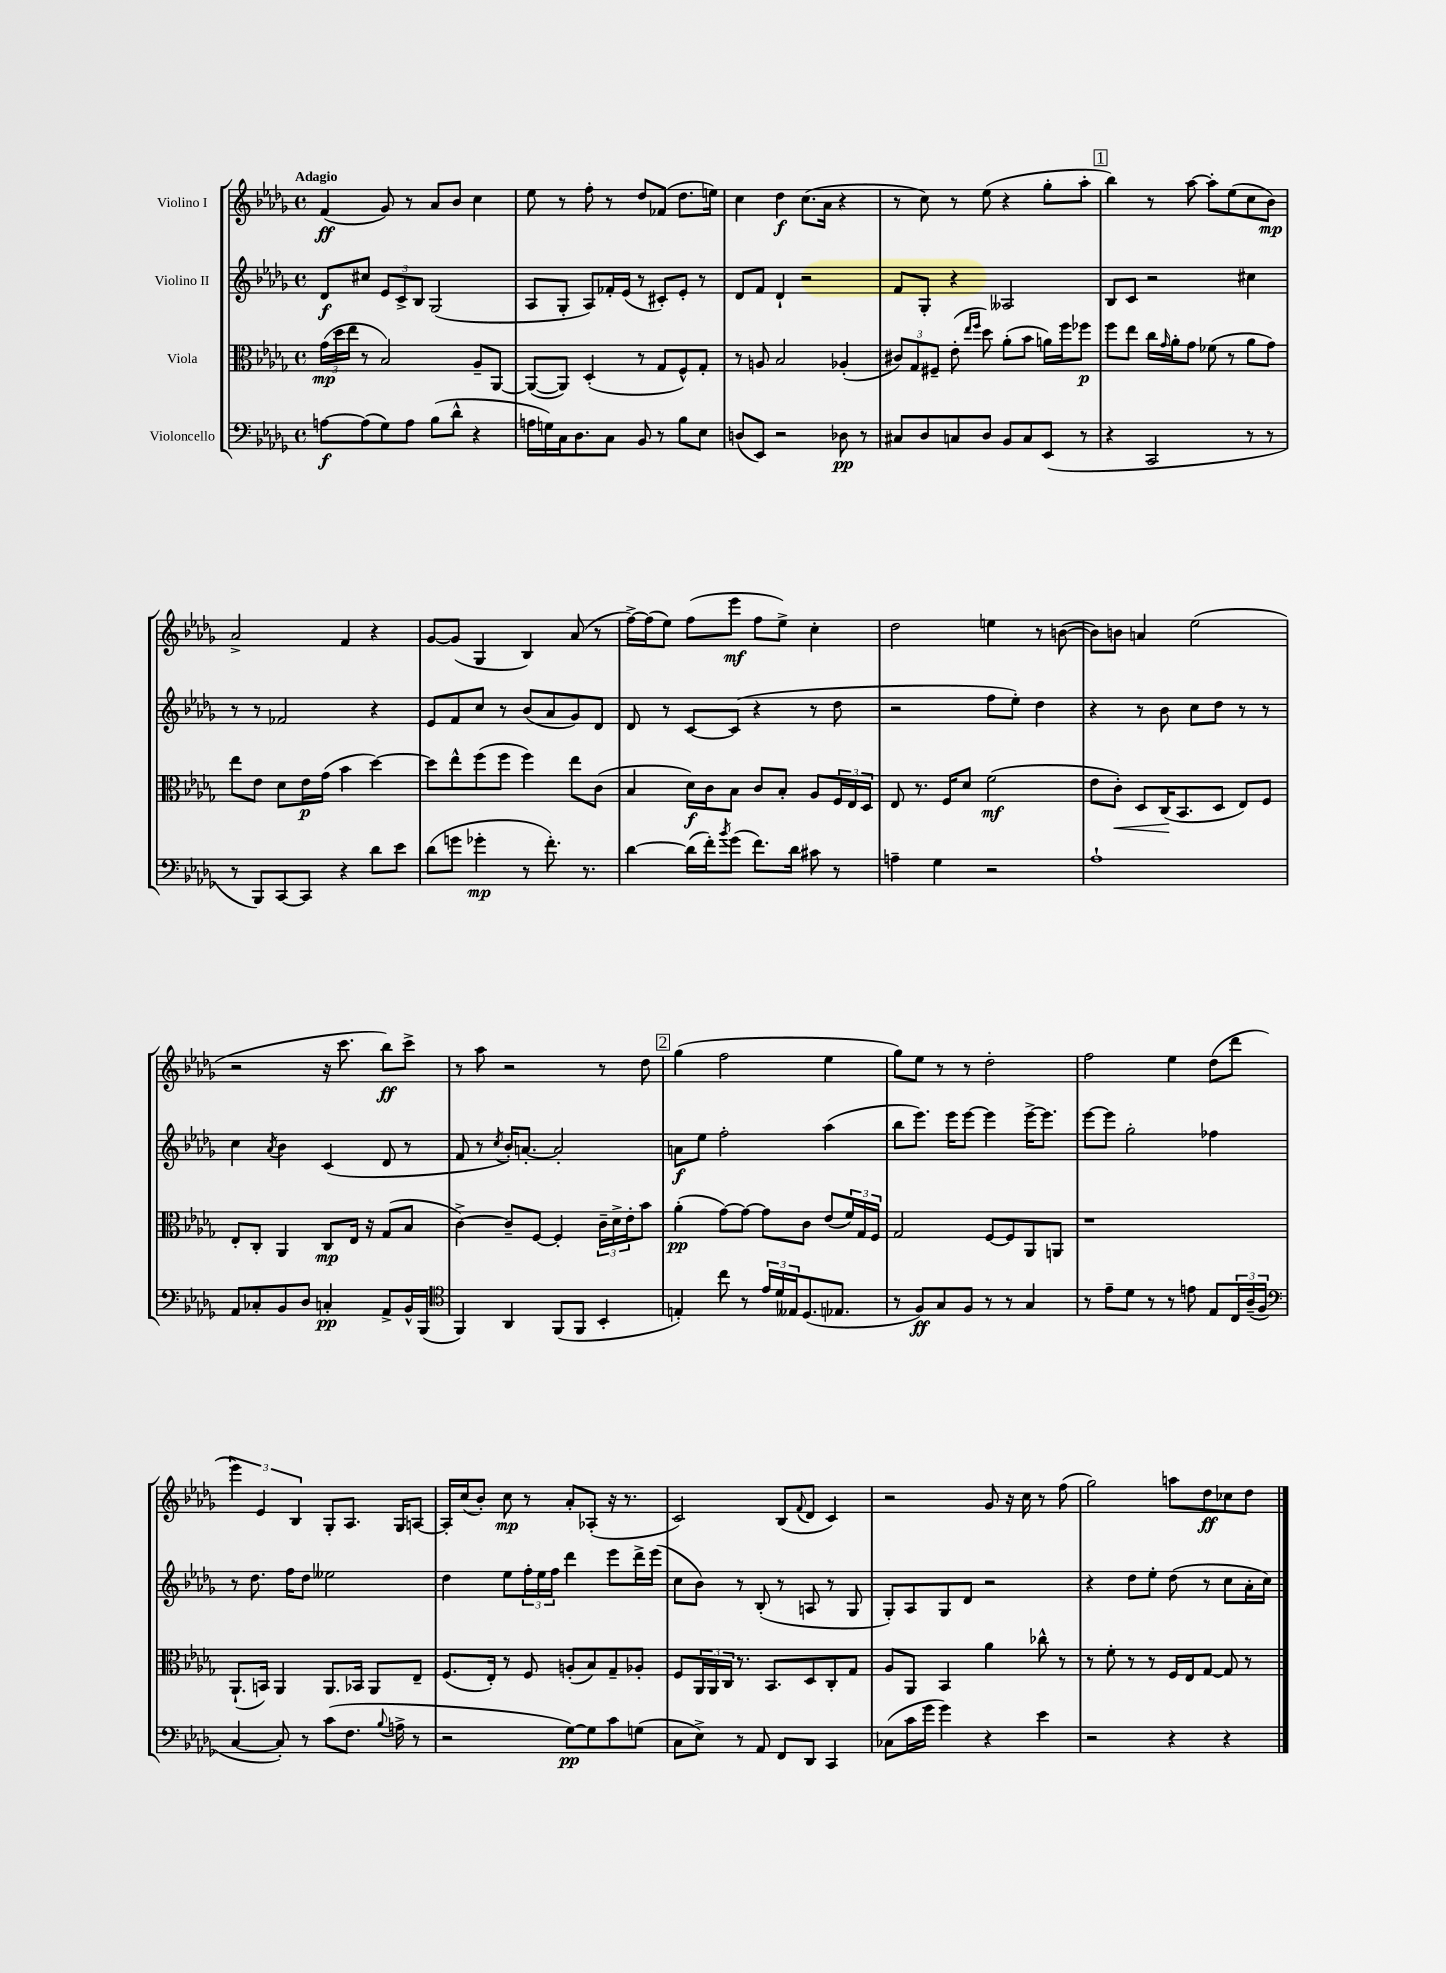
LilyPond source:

<<
\new StaffGroup <<
\new Staff = "s0" \with { instrumentName = "Violino I" } {
    \clef treble \key des \major \defaultTimeSignature \time 4/4 \tempo "Adagio"
    f'4\ff( ges'8) r8 aes'8 bes'8 c''4 |
    ees''8 r8 f''8-. r8 des''8 fes'8( des''8. e''16) |
    c''4 des''4\f c''8.( aes'16 r4 |
    r8 c''8) r8 ees''8( r4 ges''8-. aes''8-. |
    \mark \markup { \box "1" } bes''4) r8 aes''8~ aes''8-. ees''8( c''8 bes'8\mp) |
    aes'2-> f'4 r4 |
    ges'8~ ges'8( ges4 bes4) aes'8( r8 |
    f''16~->) f''16( ees''8) f''8( ees'''8\mf f''8 ees''8->) c''4-. |
    des''2 e''4 r8 b'8~( |
    b'8) b'8 a'4 ees''2( |
    r2 r16 c'''8. bes''8\ff) c'''8-> |
    r8 aes''8 r2 r8 des''8 |
    \mark \markup { \box "2" } ges''4( f''2 ees''4 |
    ges''8) ees''8 r8 r8 des''2-. |
    f''2 ees''4 des''8( des'''8 |
    \tuplet 3/2 { ees'''4) ees'4 bes4 } ges8-. aes8. ges16 a8~ |
    a16-. c''16( bes'8-.) c''8\mp r8 aes'8-. aes8-.( r16 r8. |
    c'2) bes8( \appoggiatura { f'8 } des'8 c'4) |
    r2 ges'8 r16 c''16 r8 f''8( |
    ges''2) a''8 des''8\ff ces''8 des''8 \bar "|." |
}
\new Staff = "s1" \with { instrumentName = "Violino II" } {
    \clef treble \key des \major \defaultTimeSignature \time 4/4
    des'8\f cis''8 \tuplet 3/2 { ees'8 c'8-> bes8 } ges2( |
    aes8 ges8-. aes8) fes'16-. ees'16( r8 cis'8-.) ees'8-. r8 |
    des'8 f'8 des'4-! r2 |
    f'8 ges8-. r4 aeses2 |
    \mark \markup { \box "1" } bes8 c'8 r2 cis''4 |
    r8 r8 fes'2 r4 |
    ees'8 f'8 c''8 r8 bes'8( aes'8 ges'8) des'8 |
    des'8 r8 c'8~ c'8( r4 r8 des''8 |
    r2 f''8 ees''8-.) des''4 |
    r4 r8 bes'8 c''8 des''8 r8 r8 |
    c''4 \acciaccatura { aes'8 } bes'4 c'4( des'8 r8 |
    f'8 r8 \acciaccatura { c''8 } bes'16-.) a'8.~-. a'2-. |
    \mark \markup { \box "2" } a'8\f ees''8 f''2-. aes''4( |
    bes''8 ees'''8.) ees'''16 ees'''8~ ees'''4 ees'''16~-> ees'''8. |
    ees'''8~ ees'''8 ges''2-. fes''4 |
    r8 des''8. f''16 des''8 eeses''2 |
    des''4 ees''8 \tuplet 3/2 { f''16-. ees''16 f''16 } des'''4 ees'''8 des'''16-> ees'''16( |
    c''8 bes'8) r8 bes8-.( r8 a8 r8 ges8 |
    ges8-.) aes8 ges8 des'8 r2 |
    r4 des''8 ees''8-. des''8( r8 c''8 aes'16-. c''16) \bar "|." |
}
\new Staff = "s2" \with { instrumentName = "Viola" } {
    \clef alto \key des \major \defaultTimeSignature \time 4/4
    \tuplet 3/2 { ges'16\mp( des''16 ees''16 } r8 bes2) aes8-- aes,8~ |
    aes,8~( aes,8) des4-.( r8 ges8 f8-^) ges8-. |
    r8 a8 bes2 aes4-.( |
    \tuplet 3/2 { cis'8) ges8 fis8-- } ees'8-.( \grace { ees''16 f''16 } des''8) aes'8-.( bes'8 a'16) f''16 fes''8\p |
    \mark \markup { \box "1" } f''8 ees''8 c''16 \grace { ges'16 } aes'16-. ges'8 fes'8( r8 aes'8 ges'8) |
    ees''8 ees'8 des'8 ees'16\p ges'16( bes'4 des''4~) |
    des''8 ees''8-^ f''8( f''8 f''4) ees''8 c'8( |
    bes4 des'16\f) c'16 bes8 c'8 bes8-. aes8 \tuplet 3/2 { f16 ees16 des16 } |
    ees8 r8. f16 des'8 f'2\mf( |
    ees'8 c'8-.\<) des8 c16\!( bes,8. des8 ees8) f8 |
    ees8-. c8-. aes,4 c8\mp ees16 r16 ges8( bes8 |
    c'4~->) c'8-- f8~ f4-. \tuplet 3/2 { c'16-- des'16-> ees'16-. } bes'8 |
    \mark \markup { \box "2" } aes'4-.\pp( ges'8~) ges'8~ ges'8 c'8 ees'8( \tuplet 3/2 { f'16) ges16 f16 } |
    ges2 f8~ f8 aes,8 a,8 |
    r1 |
    aes,8.-!( b,16) aes,4 aes,8. bes,16 aes,8 ees8-- |
    f8.( ees16-.) r8 f8 a8-.( bes8) ges8-- aes8-. |
    f8 \tuplet 3/2 { aes,16 aes,16 c16 } r8. bes,8. des8 c8-. ges8 |
    aes8 aes,8 bes,4 aes'4 ces''8-^ r8 |
    r8 f'8-. r8 r8 f16 ees16 ges8~ ges8 r8 \bar "|." |
}
\new Staff = "s3" \with { instrumentName = "Violoncello" } {
    \clef bass \key des \major \defaultTimeSignature \time 4/4
    a8~\f a8( ges8) a8 bes8( des'8-^ r4 |
    a16 g16) c16 des8. c8 bes,8 r8 bes8 ees8 |
    d8( ees,8) r2 des8\pp r8 |
    cis8 des8 c8 des8 bes,8 c8 ees,8( r8 |
    \mark \markup { \box "1" } r4 c,2 r8 r8 |
    r8 bes,,8) c,8~ c,8 r4 des'8 ees'8 |
    des'8( g'8 ges'4-.\mp r8 f'8.-.) r8. |
    des'4~ des'16( f'16-.) \acciaccatura { bes'8 } ges'8( f'8.) des'16 cis'8 r8 |
    a4-- ges4 r2 |
    aes1-! |
    aes,8 ces8-. bes,8 des8 c4-.\pp aes,8-> bes,16-^ bes,,16( |
    \clef tenor f,4) aes,4 f,8( f,8 bes,4-. |
    \mark \markup { \box "2" } e4-.) c''8 r8 \tuplet 3/2 { ees'16 des'16 eeses16 } des8.( ees8. |
    r8 f8\ff) ges8 f8 r8 r8 ges4 |
    r8 ees'8-- des'8 r8 r8 e'8 ees8 \tuplet 3/2 { c16 aes16--( f16 } |
    \clef bass c4~ c8-.) r8 c'8( f8. \appoggiatura { bes8 } a16-> r8 |
    r2 ges8~\pp) ges8 c'8 g8( |
    c8 ees8->) r8 aes,8 f,8 des,8 c,4 |
    ces8( c'16 ges'16 ges'4) r4 ees'4 |
    r2 r4 r4 \bar "|." |
}
>>
>>
\layout { \context { \Score \remove "Bar_number_engraver" } }
